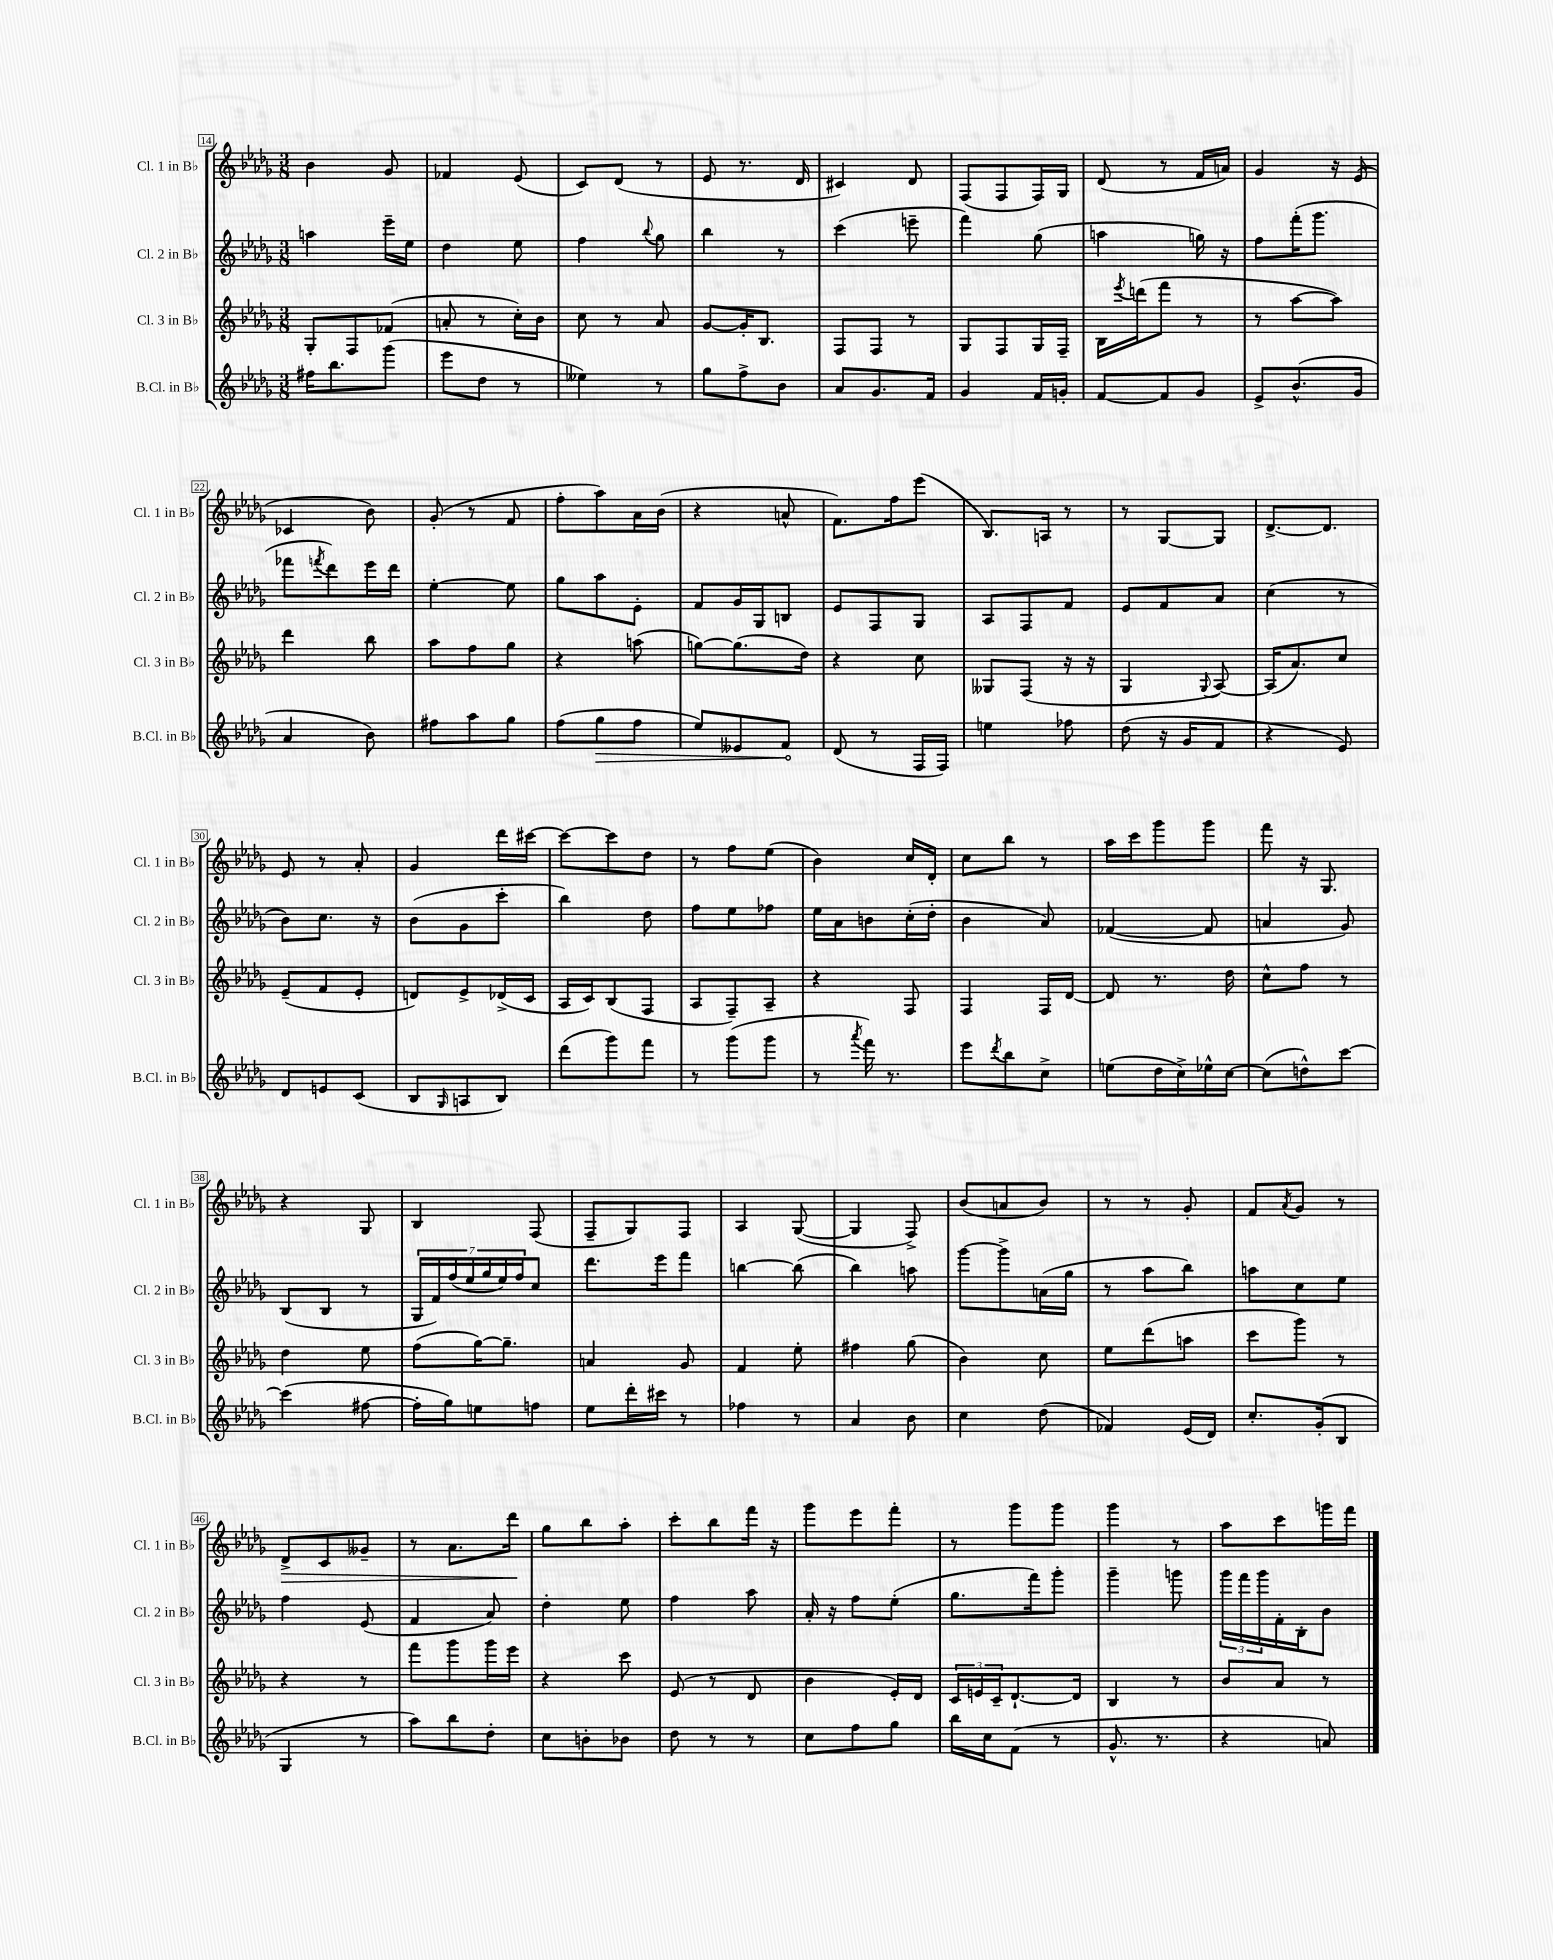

**kern	**dynam	**kern	**kern	**kern	**dynam
*part4	*part4	*part3	*part2	*part1	*part1
*staff4	*staff4	*staff3	*staff2	*staff1	*staff1
*I"B.Cl. in B♭	*	*I"Cl. 3 in B♭	*I"Cl. 2 in B♭	*I"Cl. 1 in B♭	*
*I'B.Cl. in B♭	*	*I'Cl. 3 in B♭	*I'Cl. 2 in B♭	*I'Cl. 1 in B♭	*
*clefG2	*	*clefG2	*clefG2	*clefG2	*
*k[b-e-a-d-g-]	*	*k[b-e-a-d-g-]	*k[b-e-a-d-g-]	*k[b-e-a-d-g-]	*
*M3/8	*	*M3/8	*M3/8	*M3/8	*
=14	=14	=14	=14	=14	=14
16ff#X\KL	.	8G-'/L	4aan\	4b-\	.
8.bb-\	.	.	.	.	.
.	.	8F/	.	.	.
(8ggg-\J	.	(8f-X/J	16eee-~\LL	8g-/	.
.	.	.	16ee-\JJ	.	.
=15	=15	=15	=15	=15	=15
8eee-\L	.	8an'/	4dd-\	4f-X/	.
8dd-\J	.	8r	.	.	.
8r	.	16cc'\LL)	8ee-\	(8e-/	.
.	.	16b-\JJ	.	.	.
=16	=16	=16	=16	=16	=16
4ee--X\)	.	8cc\	4ff\	8c/L)	.
.	.	8r	.	(8d-/J	.
.	.	.	8qqbb-/	.	.
8r	.	8a-/	8gg-\	8r	.
=17	=17	=17	=17	=17	=17
8gg-\L	.	[8g-/L	4bb-\	8e-/	.
8ff^\	.	16g-'/K]	.	8.r	.
.	.	8.B-/J	.	.	.
8b-\J	.	.	8r	.	.
.	.	.	.	16d-/	.
=18	=18	=18	=18	=18	=18
8a-/L	.	8F/L	(4ccc\	4c#X/)	.
8.g-/	.	8F/J	.	.	.
.	.	8r	8eeen~\	8d-/	.
16f/Jk	.	.	.	.	.
=19	=19	=19	=19	=19	=19
4g-/	.	8G-/L	4fff\)	(8F/L	.
.	.	8F/	.	8F/	.
16f/LL	.	16G-/L	(8gg-\	16F/L)	.
16gn'/JJ	.	16F~/JJ	.	16G-/JJ	.
=20	=20	=20	=20	=20	=20
[8f/L	.	16B-\LL	4aan\	(8d-/	.
.	.	8qeee-/	.	.	.
.	.	(16dddn\J	.	.	.
8f/]	.	8fff\J	.	8r	.
8g-/J	.	8r	16ggn\)	16f/LL	.
.	.	.	16r	16an/JJ)	.
=21	=21	=21	=21	=21	=21
8e-^/L	.	8r	8ff\L	4g-/	.
(8.b-^^/	.	[8aa-\L	(16fff'\K	.	.
.	.	.	8.ggg-\J	.	.
.	.	8aa-\J])	.	16r	.
16g-/Jk	.	.	.	(16e-/	.
!!LO:LB:g=z
=22	=22	=22	=22	=22	=22
4a-/	.	4ddd-\	8fff-X\L	4c-X/	.
.	.	.	8qfffn/	.	.
.	.	.	8ddd-\)	.	.
8b-\)	.	8bb-\	16eee-\L	8b-\)	.
.	.	.	16ddd-\JJ	.	.
=23	=23	=23	=23	=23	=23
8ff#X\L	.	8aa-\L	[4ee-'\	(8g-'/	.
8aa-\	.	8ff\	.	8r	.
8gg-\J	.	8gg-\J	8ee-\]	8f/	.
=24	=24	=24	=24	=24	=24
(8ff\L	.	4r	8gg-\L	8ff'\L	.
!	!LO:HP:b	!	!	!	!
8gg-\	>	.	8aa-\	8aa-\)	.
8ff\J	.	(8aan\	8e-'\J	16a-\L	.
.	.	.	.	(16b-\JJ	.
=25	=25	=25	=25	=25	=25
8ee-/L)	.	[8ggn\L)	8f/L	4r	.
8e--X/	.	(8.gg\]	16g-/L	.	.
.	.	.	16G-/J	.	.
8f/J	.	.	8Bn/J	8an^^/	.
.	.	16dd-\Jk)	.	.	.
.	]	.	.	.	.
=26	=26	=26	=26	=26	=26
(8d-/	.	4r	8e-/L	8.f\L)	.
8r	.	.	8F/	.	.
.	.	.	.	16ff\k	.
16F/LL	.	8cc\	8G-/J	(8eee-\J	.
16F/JJ)	.	.	.	.	.
=27	=27	=27	=27	=27	=27
4een\	.	8G--X/L	8A-/L	8.B-/L)	.
.	.	(8F/J	8F/	.	.
.	.	.	.	16An/Jk	.
8ff-X\	.	16r	8f/J	8r	.
.	.	16r	.	.	.
=28	=28	=28	=28	=28	=28
(8dd-\	.	4G-/	8e-/L	8r	.
16r	.	.	8f/	[8G-/L	.
16g-/KL	.	.	.	.	.
.	.	8qqG-/	.	.	.
8f/J	.	[8A-/)	8a-/J	8G-/J]	.
=29	=29	=29	=29	=29	=29
4r	.	(16A-/KL]	(4cc\	[8.d-^/L	.
.	.	8.a-/)	.	.	.
.	.	.	.	8.d-/J]	.
8e-/)	.	8cc/J	8r	.	.
!!LO:LB:g=z
=30	=30	=30	=30	=30	=30
8d-/L	.	(8e-~/L	8b-\L)	8e-/	.
8en/	.	8f/	8.cc\J	8r	.
(8c/J	.	8e-'/J	.	8a-'/	.
.	.	.	16r	.	.
=31	=31	=31	=31	=31	=31
8B-/L	.	8dn/L)	(8b-\L	4g-/	.
16qqG-/	.	.	.	.	.
8An/	.	8e-^/	8g-\	.	.
8B-/J)	.	(16d-X^/L	8ccc'\J	16ddd-\LL	.
.	.	16c/JJ	.	[16ccc#X\JJ	.
=32	=32	=32	=32	=32	=32
(8ddd-\L	.	16A-/LL	4bb-\)	8ccc#\L_	.
.	.	16c/J)	.	.	.
8ggg-\)	.	(8B-/	.	8ccc#\]	.
8fff\J	.	8F/J	8dd-\	8dd-\J	.
=33	=33	=33	=33	=33	=33
8r	.	8A-/L	8ff\L	8r	.
(8ggg-\L	.	8F~/)	8ee-\	8ff\L	.
8ggg-\J	.	8A-~/J	8ff-X\J	(8ee-\J	.
=34	=34	=34	=34	=34	=34
8r	.	4r	16ee-\LL	4b-\)	.
.	.	.	16a-\J	.	.
8qaaa-/	.	.	.	.	.
16fff\)	.	.	8bn\	.	.
8.r	.	.	.	.	.
.	.	8F/	(16cc'\L	16cc/LL	.
.	.	.	16dd-'\JJ	16d-'/JJ	.
=35	=35	=35	=35	=35	=35
8eee-\L	.	4F/	4b-\	8cc\L	.
8qddd-/	.	.	.	.	.
8bb-\	.	.	.	8bb-\J	.
8cc^\J	.	16F/LL	8a-/)	8r	.
.	.	[16d-/JJ	.	.	.
=36	=36	=36	=36	=36	=36
(8een\L	.	8d-/]	([4f-X/	16aa-\LL	.
.	.	.	.	16ccc\J	.
16dd-\L	.	8.r	.	8ggg-\	.
16cc^\)	.	.	.	.	.
16ee-X^^\	.	.	8f-/]	8ggg-\J	.
[16cc\JJ	.	16dd-\	.	.	.
=37	=37	=37	=37	=37	=37
(8cc\L]	.	8cc^^\L	4an/	8fff\	.
8ddn^^\)	.	8ff\J	.	16r	.
.	.	.	.	8.G-/	.
[8ccc\J	.	8r	8g-/)	.	.
!!LO:LB:g=z
=38	=38	=38	=38	=38	=38
(4ccc\]	.	4dd-\	(8B-/L	4r	.
.	.	.	8B-/J	.	.
[8ff#X\	.	8ee-\	8r	8G-/	.
=39	=39	=39	=39	=39	=39
16ff#'\LL]	.	(8ff\L	28G-/LL	4B-/	.
.	.	.	28f/)	.	.
16gg-\J)	.	.	.	.	.
.	.	.	(28ff/	.	.
.	.	.	28ee-/	.	.
8een\	.	[16gg-\K)	.	.	.
.	.	.	28gg-/	.	.
.	.	.	28ee-/)	.	.
.	.	8.gg-~\J]	.	.	.
.	.	.	28ff/J	.	.
8ffn\J	.	.	8cc/J	(8F/	.
=40	=40	=40	=40	=40	=40
8ee-\L	.	4an/	8.ddd-\L	8F~/L	.
16ddd-'\L	.	.	.	8G-/)	.
16ccc#X\JJ	.	.	16eee-\k	.	.
8r	.	8g-/	8fff\J	8F/J	.
=41	=41	=41	=41	=41	=41
4ff-X\	.	4f/	[4bbn\	4A-/	.
8r	.	8ee-'\	(8bb\]	([8G-/	.
=42	=42	=42	=42	=42	=42
4a-/	.	4ff#X\	4bb-\)	4G-/]	.
8b-\	.	(8gg-\	8aan\	8F^/)	.
=43	=43	=43	=43	=43	=43
4cc\	.	4b-\)	[8ggg-\L	(8b-/L	.
.	.	.	8ggg-^\]	8an/	.
(8dd-\	.	8cc\	(16an\L	8b-/J)	.
.	.	.	16gg-\JJ	.	.
=44	=44	=44	=44	=44	=44
4f-X/)	.	8ee-\L	8r	8r	.
.	.	(8ddd-\	8aa-\L	8r	.
(16e-/LL	.	8aan\J	8bb-\J)	8g-'/	.
16d-/JJ)	.	.	.	.	.
=45	=45	=45	=45	=45	=45
8.cc'/L	.	8ccc\L	8aan\L	8f/L	.
.	.	.	.	8qa-/	.
.	.	8ggg-\J)	8cc\	8g-/J	.
(16g-'/k	.	.	.	.	.
8B-/J	.	8r	8ee-\J	8r	.
!!LO:LB:g=z
=46	=46	=46	=46	=46	=46
!	!	!	!	!	!LO:HP:b
4G-/	.	4r	4ff\	8d-^/L	>
.	.	.	.	8c/	.
8r	.	8r	(8e-/	8g--X~/J	.
=47	=47	=47	=47	=47	=47
8aa-\L)	.	8fff\L	4f/	8r	.
8bb-\	.	8ggg-\	.	8.a-\L	.
8dd-'\J	.	16ggg-\L	8a-/)	.	.
.	.	16eee-\JJ	.	16ddd-\Jk	.
.	.	.	.	.	]
=48	=48	=48	=48	=48	=48
8cc\L	.	4r	4dd-'\	8gg-\L	.
8bn'\	.	.	.	8bb-\	.
8b-X\J	.	8ccc\	8ee-\	8aa-'\J	.
=49	=49	=49	=49	=49	=49
8dd-\	.	(8e-/	4ff\	8ccc'\L	.
8r	.	8r	.	8bb-\	.
8r	.	8d-/	8aa-\	16fff\Jk	.
.	.	.	.	16r	.
=50	=50	=50	=50	=50	=50
8cc\L	.	4b-\	16a-'/	8ggg-\L	.
.	.	.	16r	.	.
8ff\	.	.	8ff\L	8eee-\	.
8gg-\J	.	16e-'/LL)	(8ee-'\J	8fff'\J	.
.	.	16d-/JJ	.	.	.
=51	=51	=51	=51	=51	=51
16bb-\LL	.	24c/LL	8.gg-\L	8r	.
.	.	24en/	.	.	.
16cc\J	.	.	.	.	.
.	.	24c~/J	.	.	.
(8f\J	.	[8.d-`/	.	8ggg-\L	.
.	.	.	16fff\k)	.	.
8r	.	.	8ggg-'\J	8ggg-\J	.
.	.	16d-/Jk]	.	.	.
=52	=52	=52	=52	=52	=52
8.g-^^/	.	4B-/	4ggg-~\	4ggg-\	.
8.r	.	.	.	.	.
.	.	8r	8gggn\	8r	.
=53	=53	=53	=53	=53	=53
4r	.	8b-/L	24ggg-\LL	8aa-\L	.
.	.	.	24fff\	.	.
.	.	.	24ggg-\	.	.
.	.	8a-/J	16f'\	8ccc\	.
.	.	.	16B-'\J	.	.
8an/)	.	8r	8b-\J	16gggn\L	.
.	.	.	.	16fff\JJ	.
==	==	==	==	==	==
*-	*-	*-	*-	*-	*-
